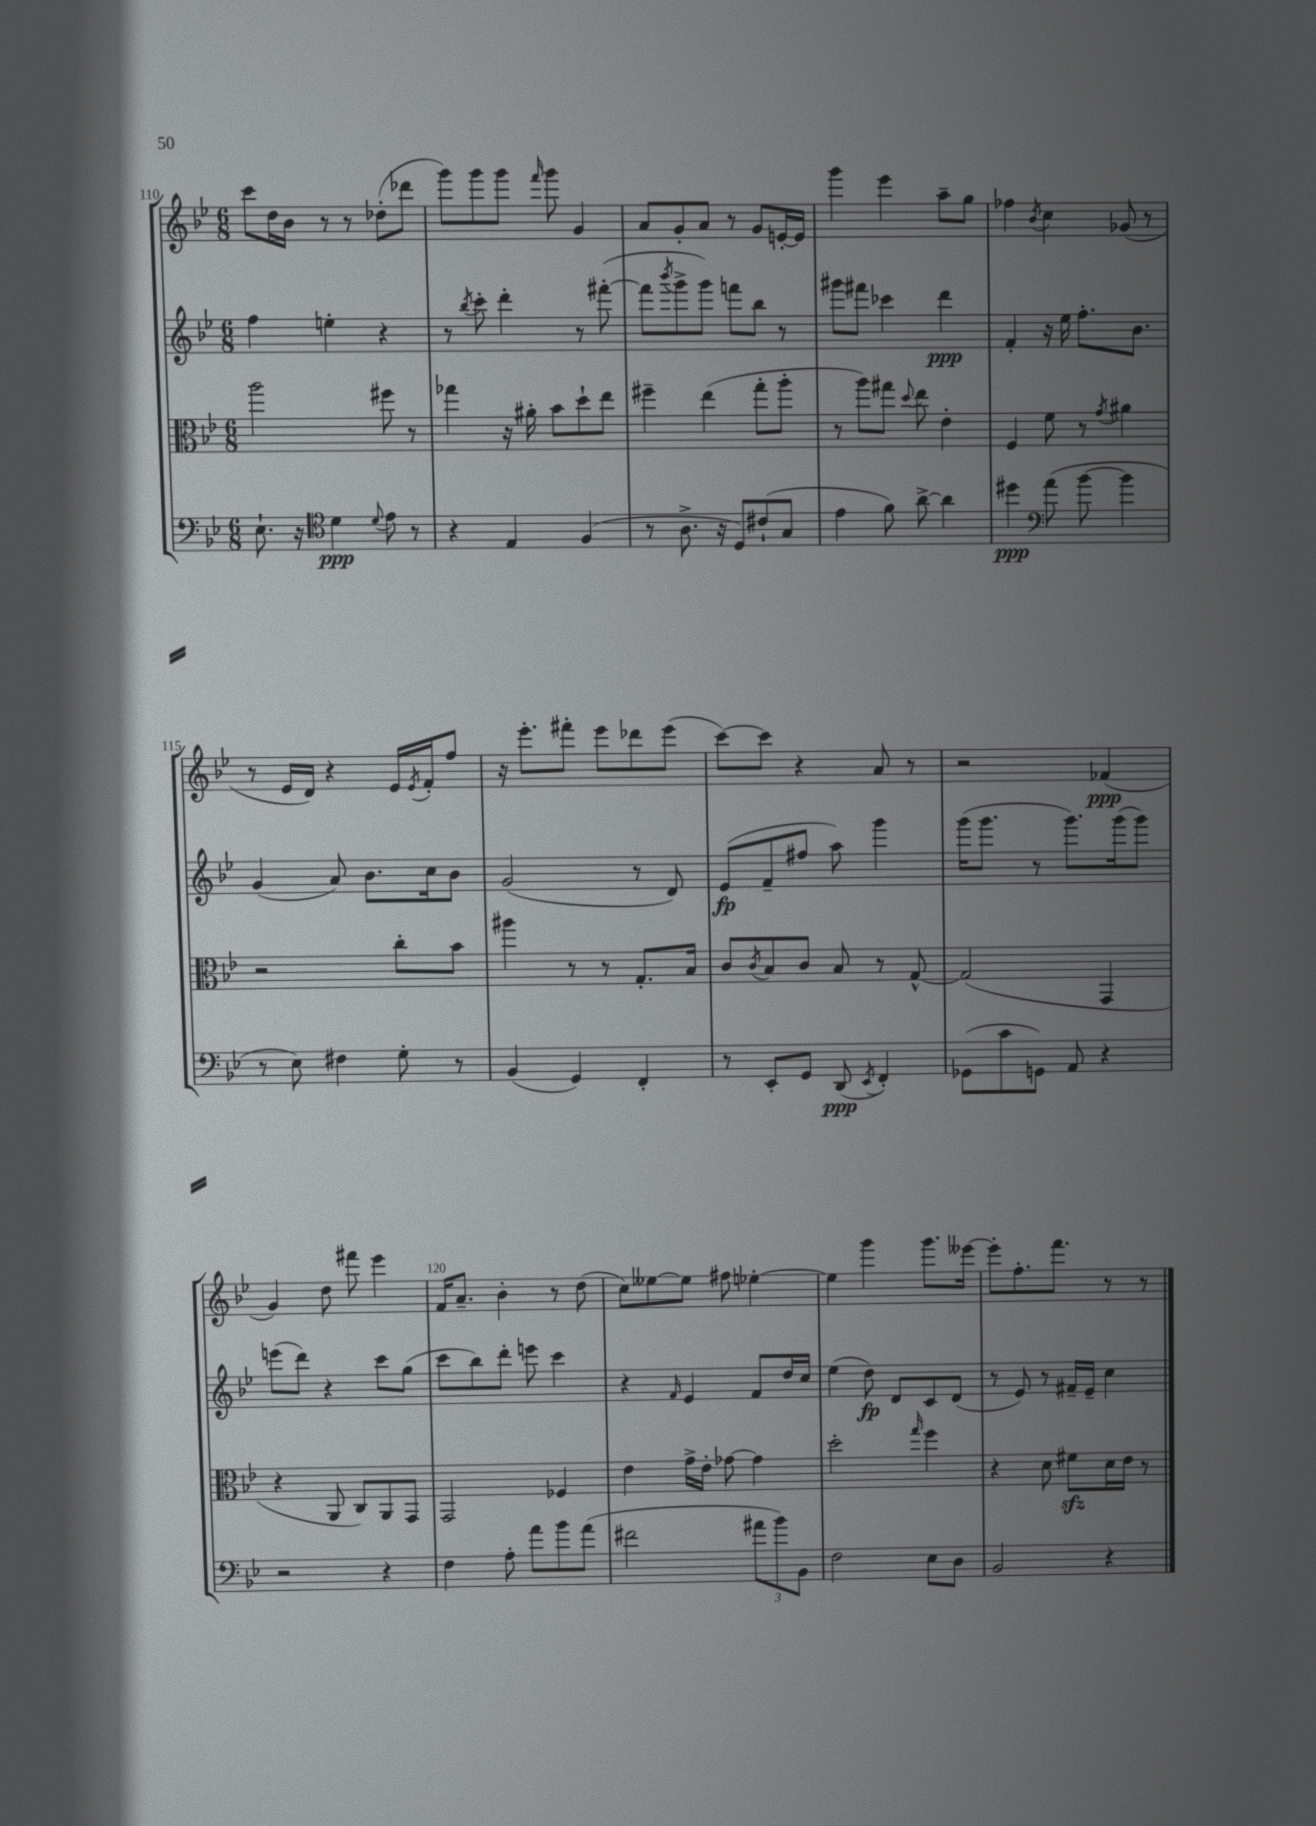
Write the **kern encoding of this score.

**kern	**kern	**kern	**kern
*staff4	*staff3	*staff2	*staff1
*clefF4	*clefC3	*clefG2	*clefG2
*k[b-e-]	*k[b-e-]	*k[b-e-]	*k[b-e-]
*M6/8	*M6/8	*M6/8	*M6/8
8.E-`	2aa	4ff	8ccc
.	.	.	16dd
16r	.	.	16b-
*clefC4	*	*	*
4d	.	4ee'	8r
.	.	.	8r
8qqd	.	.	.
8e-	8ff#	4r	(8dd-'
8r	8r	.	8ddd-
=	=	=	=
4r	4gg-	8r	8ggg)
.	.	8qbb-	.
.	.	8ccc'	8ggg
4E-	16r	4ddd'	8ggg
.	16a#'	.	.
.	.	.	16qqfff
.	8b-	.	8ggg
(4F	8dd`	8r	4g
.	8ee-	([8fff#'	.
=	=	=	=
8r	4ff#~	8fff#]	8a
.	.	8qbbb-	.
8.A^	.	8ggg^	8g'
.	(4ee-	8ggg)	8a
16r	.	.	.
8D)	.	8fff	8r
(8c#`	8gg'	8bb-	8g
8G	8aa'	8r	[16e'
.	.	.	16e]
=	=	=	=
4e-	8r	8ggg#	4ggg
.	8aa)	8fff#	.
8f)	8gg#	4ccc-	4eee-
.	8qqdd	.	.
[8a^	8ee-	.	.
4a]	4e-'	4ddd	8aa~
.	.	.	8gg
=	=	=	=
4dd#	4F	4f'	4ff-
*clefF4	*	*	*
.	.	.	8qb-
(8a	8f	16r	4cc
.	.	16ee-	.
[8b-	8r	8.ff'	.
.	8qg	.	.
4b-]	4a#	.	(8g-
.	.	8.b-	.
.	.	.	8r
=	=	=	=
8r	2r	(4g	8r
8E-)	.	.	16e-
.	.	.	16d)
4F#	.	8a)	4r
.	.	8.b-	.
8G'	8cc'	.	16e-
.	.	.	8qe-
.	.	16cc	16f'
8r	8b-	8b-	8ff
=	=	=	=
(4BB-	4aa#	(2g	16r
.	.	.	8.eee-'
4GG)	8r	.	8fff#'
.	8r	.	8eee-
4FF'	8.G'	8r	8ddd-
.	.	8d)	(8eee-
.	16B-	.	.
=	=	=	=
8r	8c	(8e-	[8ccc)
.	8qc	.	.
8EE-'	8B-	8f~	8ccc]
8GG	8c	8ff#	4r
(8DD	8B-	8aa)	.
8qEE-	.	.	.
4FF')	8r	4ggg	8a
.	[8G^^	.	8r
=	=	=	=
(8GG-	(2G]	(16ggg	2r
.	.	8.ggg	.
8c	.	.	.
8GG)	.	8r	.
8AA	.	8.ggg)	.
4r	4GG	.	(4f-
.	.	(16ggg	.
.	.	8ggg)	.
=	=	=	=
2r	4r	(8eee	4g)
.	.	8ddd)	.
.	8AA	4r	8dd
.	8C)	.	8fff#
4r	8AA	8ccc	4eee-
.	8GG	(8gg	.
=	=	=	=
4F	2GG	8ccc	16f
.	.	.	8.a~
.	.	8bb-)	.
8A'	.	8ddd'	4b-'
8a	.	8eee	.
8b-	4F-	4ccc	8r
(8a	.	.	(8dd
=	=	=	=
2f#	4e-	4r	8cc)
.	.	.	[8ee--
.	.	16qqf	.
.	16g^	4e-	8ee--]
.	16e-'	.	.
.	[8g-	.	8ff#
12a#	4g-]	8f	[4ee-'
12b-)	.	.	.
.	.	16dd	.
12BB-	.	.	.
.	.	16cc	.
=	=	=	=
2F	2dd'	(4ee-	4ee-]
.	.	8dd)	4ggg
.	.	8d	.
.	16qqgg	.	.
8E-	4ff	8c	8.ggg
8D	.	(8d	.
.	.	.	[16eee--
=	=	=	=
2BB-	4r	8r	8eee--']
.	.	8e-)	8.ff'
.	8d	8r	.
.	.	.	8.fff
.	8f#	16f#~	.
.	.	16e-~	.
4r	16d	4cc	8r
.	16e-	.	.
.	8r	.	8r
==	==	==	==
*-	*-	*-	*-
